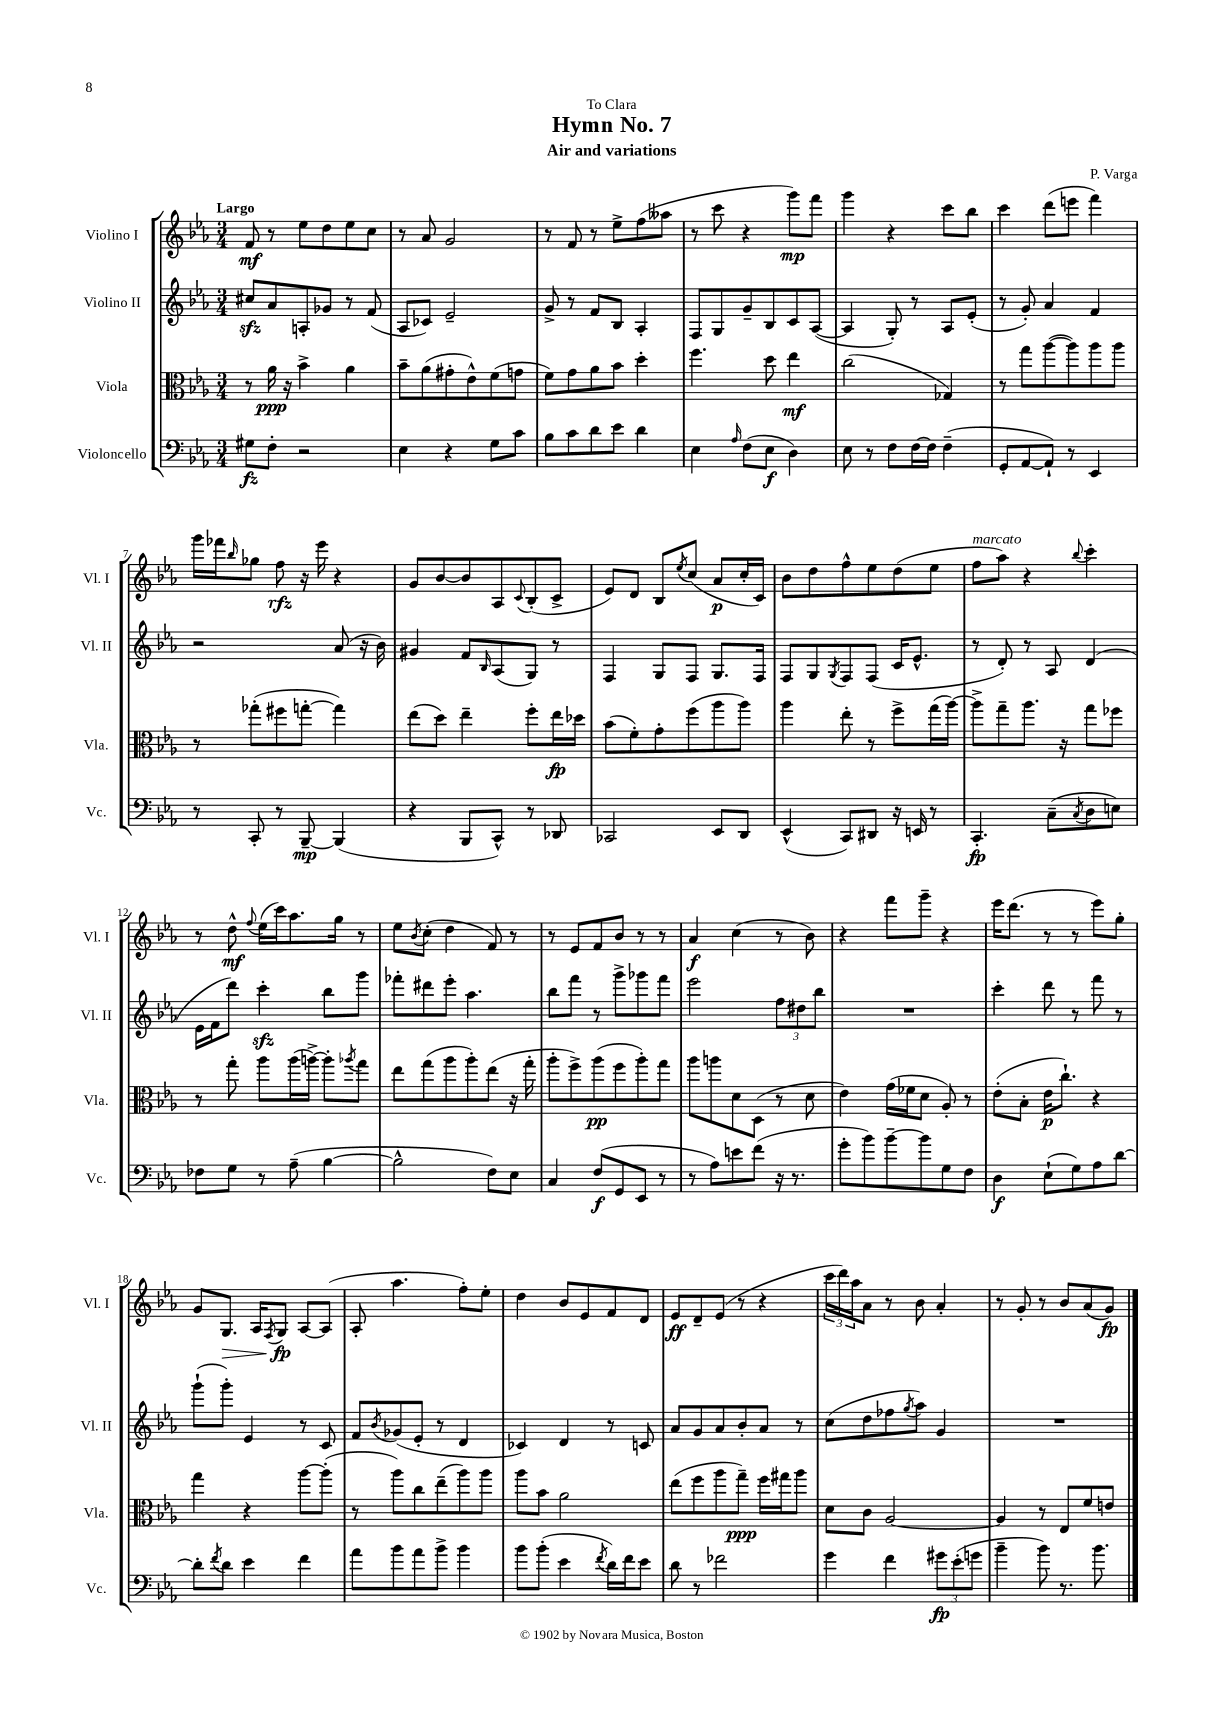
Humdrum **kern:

**kern	**kern	**kern	**kern
*staff4	*staff3	*staff2	*staff1
*clefF4	*clefC3	*clefG2	*clefG2
*k[b-e-a-]	*k[b-e-a-]	*k[b-e-a-]	*k[b-e-a-]
*M3/4	*M3/4	*M3/4	*M3/4
8G#\L	8r	8cc#/L	8f/
8F'\J	16a-\	8a-/	8r
.	16r	.	.
2r	4b-^\	8A'/	8ee-\L
.	.	8g-/J	8dd\
.	4a-\	8r	8ee-\
.	.	(8f/	8cc\J
=	=	=	=
4E-\	8b-~\L	8A-/L	8r
.	(8a-\	8c-/J)	8a-/
4r	8g#'\	2e-~/	2g/
.	8e-^^\)	.	.
8G\L	(8f\	.	.
8c\J	8g\J	.	.
=	=	=	=
8B-\L	8f\L)	8g^/	8r
8c\	8g\	8r	8f/
8d\	8a-\	8f/L	8r
8e-\J	8b-\J	8B-/J	8ee-^\L
4d\	4dd'\	4A-'/	(8ff\
.	.	.	8aa--\J
=	=	=	=
4E-\	4.ff\	8F/L	8r
.	.	8G/	8ccc\
16qqA-/	.	.	.
(8F\L	.	8g~/	4r
8E-\J	8dd\	8B-/	.
4D\)	4ee-\	8c/	8ggg\L)
.	.	([8A-/J	8fff\J
=	=	=	=
8E-\	(2cc\	4A-/]	4ggg\
8r	.	.	.
8F\L	.	8G'/)	4r
[16F\L	.	8r	.
16F\]JJ	.	.	.
(4F~\	4G-/)	8A-/L	8ccc\L
.	.	(8e-'/J	8bb-\J
=	=	=	=
8GG'/L	8r	8r	4ccc\
[8AA-/	8gg\L	8g'/)	.
8AA-`/]J)	([8aa-\	4a-/	(8ddd\L
8r	8aa-\])	.	8eee\J
4EE-/	8aa-\	4f/	4fff\)
.	8aa-\J	.	.
=	=	=	=
8r	8r	2r	16ggg\LL
.	.	.	16fff-\J
.	.	.	16qqbb-/
8CC'/	(8gg-'\L	.	8gg-\J
8r	8ff#\	.	8ff\
[8BBB-~/	[8gg'\J	.	16r
.	.	.	16eee-\
(4BBB-/]	4gg\])	(8a-/	4r
.	.	16r	.
.	.	16b-\)	.
=	=	=	=
4r	(8ee-\L	4g#/	8g/L
.	8dd\J)	.	[8b-/
8BBB-/L	4ee-~\	8f/L	8b-/]
.	.	16qqB-/	.
8CC^^/J)	.	(8A-/	8A-/
.	.	.	8qqc/
8r	8ff'\L	8G/J)	(8B-'/
8DD-/	16ee-\L	8r	8c^/J
.	16dd-\JJ	.	.
=	=	=	=
2CC-/	(8b-\L	4F/	8e-/L)
.	8f'\)	.	8d/J
.	8g'\	8G/L	8B-/L
.	.	.	8qee-/
.	(8ff\	8F/J	(8cc/J
8EE-/L	8aa-\	8.G/L	8a-/L
8DD/J	8aa-\J)	.	16cc'/L
.	.	16F/Jk	16c/JJ)
=	=	=	=
(4EE-^^/	4aa-\	8F/L	8b-\L
.	.	8G/	8dd\
.	.	8qG/	.
8CC/L)	8ee-'\	8F/	8ff^^\
8DD#/J	8r	(8F/J	8ee-\
16r	8ff^\L	16c/LK	(8dd\
16EE/	.	8.e-^^/J	.
8r	(16gg\L	.	8ee-\J
.	[16aa-\JJ)	.	.
=	=	=	=
4.CC'/	8aa-^\]L	8r	8ff\L
.	8gg~\	8d'/)	8aa-\J)
.	8.aa-\J	8r	4r
(8C~\L	.	8A-/	.
.	16r	.	.
8qC/	.	.	8qqbb-/
8D\	8gg\L	(4d/	4ccc'\
8E\J)	8ff-\J	.	.
=	=	=	=
8F-\L	8r	16e-\LL	8r
.	.	16f\J	.
8G\J	8gg'\	8ddd\J)	8dd^^\
.	.	.	8qqff/
8r	8aa-\L	4ccc'\	(16ee-\LL
.	.	.	16ccc\J)
(8A-~\	(16aa-\L	.	8.aa-\
.	[16aa^\JJ)	.	.
[4B-\	8aa'\]L	8bb-\L	.
.	.	.	16gg\Jk
.	8qaa-/	.	.
.	8gg\J	8ggg\J	8r
=	=	=	=
2B-^^\]	8ee-\L	8fff-'\L	8ee-\L
.	.	.	8qb-/
.	(8gg\	8ddd#\	(8cc'\J
.	8aa-\	8eee-'\J	4dd\
.	8aa-'\)	4.aa-\	.
8F\L)	(8ee-\J	.	8f/)
8E-\J	16r	.	8r
.	16gg'\	.	.
=	=	=	=
4C/	8aa-'\L	8bb-\L	8r
.	8ff^\)	8fff\J	8e-/L
(8F/L	(8aa-\	8r	8f/
8GG/	8ff\	8ggg^\L	8b-/J
8EE-/J	8aa-'\)	8ggg-\	8r
8r	8gg\J	8fff\J	8r
=	=	=	=
8r	8aa-\L	2eee-\	4a-/
8A-\L)	8aa\	.	.
8e\	8d\	.	(4cc\
(8f\J	(8D\J	.	.
16r	8r	12ff\L	8r
8.r	.	.	.
.	.	12dd#\	.
.	8d\	.	8b-\)
.	.	12bb-\J	.
=	=	=	=
8g'\L	4e-\)	2.r	4r
8b-\)	.	.	.
[8b-~\	(16g\LL	.	8fff\L
.	16f-\J	.	.
8b-\]	8d\J	.	8ggg~\J
8G\	8A-'/)	.	4r
8F\J	8r	.	.
=	=	=	=
4D\	(8e-'\L	4ccc'\	16eee-\LK
.	.	.	(8.ddd\J
.	8B-'\J	.	.
(8E-`\L	16e-\LK	8ddd\	8r
.	8.cc`\J)	.	.
8G\)	.	8r	8r
8A-\	4r	8fff\	8eee-\L)
[8d\J	.	8r	8gg'\J
=	=	=	=
8d'\]L	4gg\	(8ggg`\L	8g/L
8qf/	.	.	.
8d\J	.	8ggg'\J)	8.G/J
4e-\	4r	4e-/	.
.	.	.	16A-/LK
.	.	.	8qF/
.	.	.	8G/J
4f\	[8aa-\L	8r	[8A-/L
.	(8aa-'\]J	8c/	(8A-/]J
=	=	=	=
8a-\L	8r	8f/L	8A-'/
.	.	8qb-/	.
8b-\	8aa-\L)	(8g-/	4.aa-\
8a-\	8cc\	8e-'/J	.
8b-^\J	(8ee-~\	8r	.
4b-\	8aa-\)	4d/	8ff'\L)
.	8aa-\J	.	8ee-'\J
=	=	=	=
8b-\L	8aa-\L	4c-/)	4dd\
(8b-'\J	8b-\J	.	.
4e-\	2a-\	4d/	8b-/L
.	.	.	8e-/
8qf/	.	.	.
16d\LL)	.	8r	8f/
16f\J	.	.	.
8e-\J	.	8c/	8d/J
=	=	=	=
8d\	(8ee-\L	8a-/L	8e-/L
8r	8ff\	8g/	8d~/
2f-\	8aa-\	8a-/	(8e-/J
.	8gg~\J)	8b-'/	8r
.	16ff\LL	8a-/J	4r
.	16gg#\J	.	.
.	8aa-\J	8r	.
=	=	=	=
4g\	8d\L	(8cc\L	24ccc\LL
.	.	.	24ddd\)
.	.	.	24aa-\J
.	8c\J	8dd\	8a-\J
4f\	[2A-/	8ff-\	8r
.	.	8qgg/	.
.	.	8aa-\J)	8b-\
12g#\L	.	4g/	4a-'/
(12e-'\	.	.	.
12g\J	.	.	.
=	=	=	=
4b-~\	4A-/]	2.r	8r
.	.	.	8g'/
8b-\)	8r	.	8r
8.r	8E-/L	.	8b-/L
.	8f/	.	(8a-/
8.b-\	.	.	.
.	8e/J	.	8g/J)
==	==	==	==
*-	*-	*-	*-
